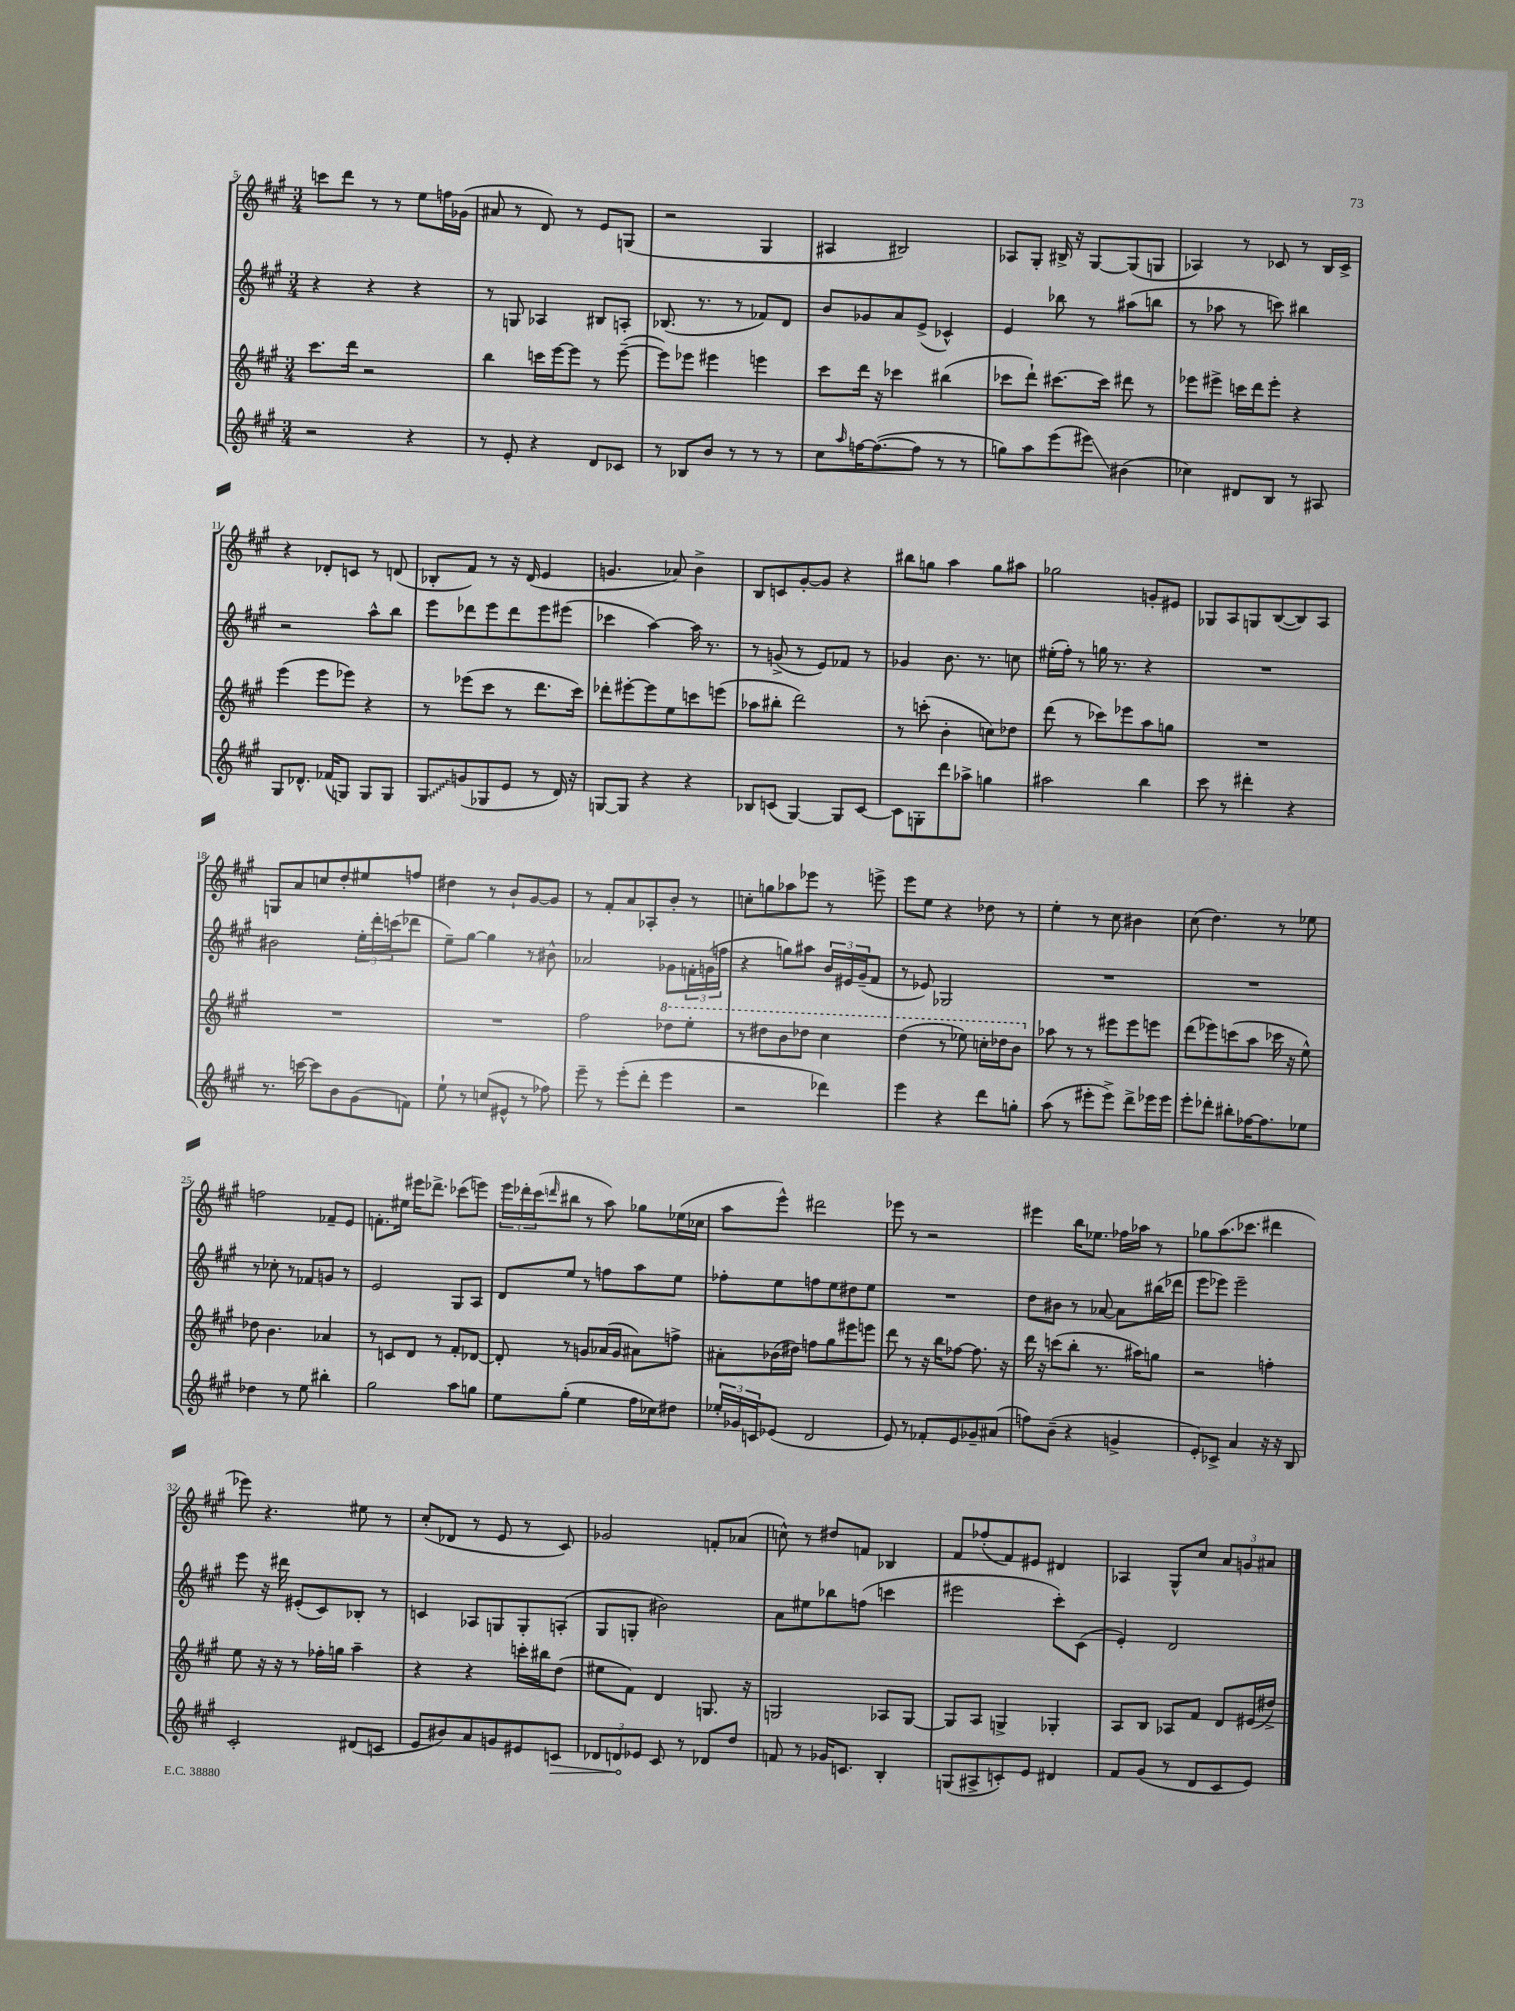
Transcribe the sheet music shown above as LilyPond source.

<<
\new StaffGroup <<
\new Staff = "s0" {
    \clef treble \key a \major \numericTimeSignature \time 3/4
    c'''8 d'''8 r8 r8 e''8 f''16 ges'16( |
    ais'8 r8 d'8) r8 e'8 g8( |
    r2 gis4 |
    ais4 bis2) |
    aes8 gis8-. bis16-> r16 gis8~ gis8( g8 |
    aes4) r8 ces'8 r8 b16 ces'16-> |
    r4 des'8-. c'8 r8 d'8( |
    bes8-. fis'8) r8 r16 d'16( e'4 |
    g'4. aes'8) b'4-> |
    b8 c'8 gis'8~-. gis'8 r4 |
    bis''8 g''8 a''4 g''8 ais''8 |
    ges''2 g'8-. eis'8 |
    ges8 a8 g8 b8~( b8) a8 |
    g8 a'8 c''8 d''8-. eis''8 f''8 |
    dis''4 r8 b'8-! gis'8~ gis'8 |
    r8 fis'8-. a'8 aes8-. b'8-. r8 |
    c''8-. g''8 aes''8 ees'''8 r8 e'''8-> |
    e'''8 e''8 r4 des''8 r8 |
    e''4-. r8 cis''8 bis'4 |
    cis''8( d''4.) r8 ees''8 |
    f''2 fes'8-- e'8 |
    f'8.-. eis''16 eis'''16 des'''8.-> ces'''8( e'''8) |
    \tuplet 3/2 { e'''16 des'''16-. cis'''16( } \grace { d'''16 } bis''8 r8 a''8) ges''8 ees''16( ces''16 |
    a''8 e'''8-^) dis'''2 |
    ees'''8 r8 r2 |
    eis'''4 b''16 ees''8. fes''16 aes''16 r8 |
    ges''8 a''8.( ces'''8. dis'''4 |
    ees'''8) r4. eis''8 r8 |
    cis''8-.( des'8 r8 e'8 r8 cis'8) |
    ges'2 f'8-. aes'8( |
    c''8-^) r8 dis''8 f'8 bes4 |
    fis'8 fes''8-.( fis'8) eis'8 dis'4 |
    aes4 gis8-^ cis''8 \tuplet 3/2 { a'8 g'8 ais'8 } \bar "|." |
}
\new Staff = "s1" {
    \clef treble \key a \major \numericTimeSignature \time 3/4
    r4 r4 r4 |
    r8 g8 aes4 bis8 a8-. |
    bes8.( r8. r8 fes'8) d'8 |
    b'8 ges'8 a'8 e'8->( ces'4-^) |
    e'4 bes''8 r8 ais''8( b''8 |
    r8 aes''8 r8 c'''8) bis''4 |
    r2 a''8-^ b''8 |
    e'''8 des'''8 e'''8 des'''8 e'''8 eis'''8( |
    ces'''4 a''4~) a''16 r8. |
    r8 g'8->( r8 e'8) fes'8 r8 |
    ges'4 b'8. r8. c''8 |
    eis''16-.( fis''16-.) r8 g''16 r8. r4 |
    R2. |
    bis'2 \tuplet 3/2 { e''16-. d'''16-. c'''16( } des'''8 |
    e''8--) gis''8~ gis''4 r8 bis'8-^ |
    aes'2 ges'8 \tuplet 3/2 { f'16-. g'16( f''16 } |
    r4 g''8) ais''8 \tuplet 3/2 { b'16 eis'16 gis'16--( } fis'8 |
    r8 ees'8) ges2 |
    R2. |
    R2. |
    r8 ces''8-. r8 fes'8 g'8 r8 |
    e'2 gis8 a8 |
    d'8 e''8 r8 f''8 a''8 e''8 |
    fes''8-. e''8 f''8 e''8 dis''8 e''8 |
    R2. |
    d''8 bis'8 r8 aes'8~ aes'8 bis''16( des'''16 |
    e'''8 ees'''8) ees'''2-- |
    e'''8 r16 dis'''16 eis'8-.( cis'8) bes8-. r8 |
    c'4 aes8 g8 g8-. a8-.( |
    gis8 g8-. bis'2) |
    a'8 eis''8 bes''8 f''8( c'''4 |
    eis'''2 cis'''8-.) cis'8( |
    e'4-.) d'2 \bar "|." |
}
\new Staff = "s2" {
    \clef treble \key a \major \numericTimeSignature \time 3/4
    cis'''8. d'''16 r2 |
    b''4 c'''16 e'''16~ e'''8 r8 e'''8~--( |
    e'''8) ees'''8 eis'''4 e'''4 |
    cis'''8 d'''16 r16 ces'''4 bis''4( |
    ces'''8 d'''8-!) cis'''8.~ cis'''16 dis'''8 r8 |
    ees'''8 eis'''8-> c'''16 d'''16 eis'''8-. r4 |
    e'''4( e'''8 ees'''8) r4 |
    r8 ees'''8( cis'''8 r8 d'''8. cis'''16) |
    des'''8-. eis'''8~-. eis'''8 e''8 c'''8 e'''8( |
    aes''8 bis''8-. d'''2) |
    r8 c'''8-.( b'4-. c''8) des''8 |
    d'''8( r8 ces'''8) ees'''8 a''8 g''8 |
    R2. |
    R2. |
    R2. |
    fis''2 \ottava #1 des'''8 e'''8-. |
    r8 dis'''8 b''8 des'''8 cis'''4 |
    d'''4( r8 ees'''8) c'''16-. des'''16 b''8 \ottava #0 |
    aes''8 r8 r8 eis'''8 eis'''8 e'''8 |
    d'''8( ees'''8) c'''8( a''8 ces'''16 r16 e''8-^) |
    des''8 b'4. aes'4 |
    r8 c'8 d'8 r8 fis'8-. des'8~ |
    des'8-. r8 g'8 aes'16( g'16 ais'8) f''8-> |
    ais'8-. bes'16( dis''16) f''8 gis''8 eis'''8 e'''8 |
    d'''8 r8 r16 b''16 fes''8~ fes''8. r16 |
    d'''16 r16 c'''8( b''8-. r8. ais''16) g''8 |
    r2 f''4-. |
    e''8 r16 r16 r8 fes''16-. g''16 a''4-- |
    r4 r4 c'''16-. bis''16 d''8( |
    eis''8 fis'8) d'4 g8. r16 |
    g2 aes8 g8~ |
    g8 a8 g4-> ges4-. |
    a8 b8 aes8 fis'8 d'8 eis'16( dis''16->) \bar "|." |
}
\new Staff = "s3" {
    \clef treble \key a \major \numericTimeSignature \time 3/4
    r2 r4 |
    r8 e'8-. r4 d'8 ces'8 |
    r8 bes8 b'8 r8 r8 r8 |
    cis''8 \grace { a''16 } f''16~ f''8.~( f''8 r8 r8 |
    g''8) a''8 e'''8( eis'''8\glissando) bis'4( |
    ces''4) dis'8 b8 r8 ais8 |
    gis8 des'8.-^ fes'16( g8) g8 g8 |
    \once \override Glissando.style = #'zigzag gis8\glissando g'8( ges8 e'8 r8 d'16) r16 |
    g8~ g8 r4 r4 |
    bes8 c'8( gis4~) gis8 c'8~ |
    c'8 g8-. d'''8 aes''8-> g''4 |
    ais''2 b''4 |
    cis'''8 r8 dis'''4-. r4 |
    r8. c'''16~ c'''8 b'8 gis'8( f'8) |
    e''8-! r8 c''8( eis'8-^ r8 fes''8) |
    e'''8-- r8 e'''8-.( d'''8-. e'''4 |
    r2 des'''4) |
    e'''4 r4 d'''8 g''8-. |
    a''8( r8 eis'''8-. eis'''8->) d'''8-> ees'''16 ees'''16 |
    e'''8-. des'''8-. bis''8-. fes''16~ fes''8. ees''8 |
    des''4 r8 e''8 bis''4-. |
    gis''2 a''8 g''8 |
    e''8 gis''8-.( e''4 fis''16 ces''16) dis''8 |
    \tuplet 3/2 { ees''16-. ges'16 c'16 } ees'8( d'2 |
    e'8) r8 fes'8-. e'8 ges'8-- ais'8( |
    f''8) b'8--( r4 g'4-> |
    e'8-.) ces'8-> a'4 r16 r16 b8 |
    cis'2-. dis'8( c'8 |
    e'8 bis'8) a'8 g'8 eis'8 \once \override Hairpin.circled-tip = ##t c'8\> |
    \tuplet 3/2 { des'8 d'8\! ees'8 } cis'8 r8 des'8 d''8 |
    f'8 r8 ges'16 c'8. b4-. |
    g8( ais8-> c'8-.) e'8 dis'4 |
    fis'8 gis'8( r8 d'8 cis'8 e'8) \bar "|." |
}
>>
>>
\layout { \context { \Score currentBarNumber = #5 } }
